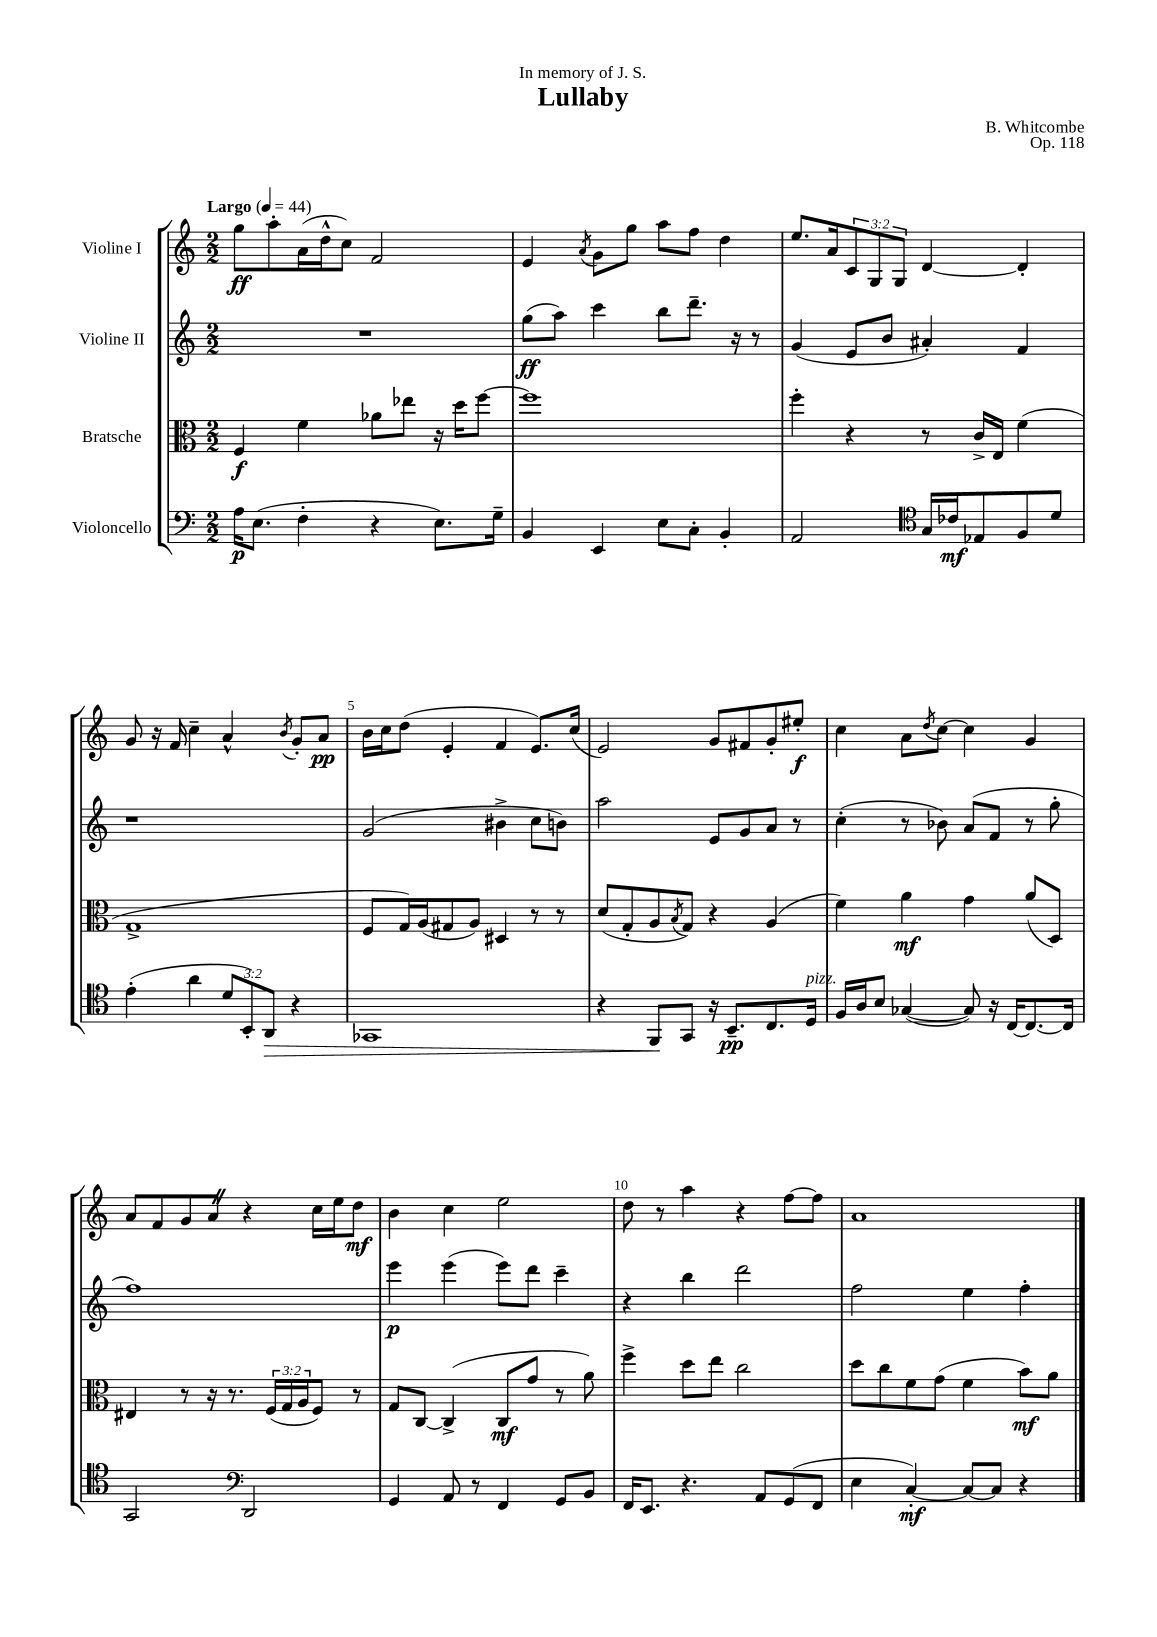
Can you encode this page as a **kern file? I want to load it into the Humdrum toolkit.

**kern	**dynam	**kern	**dynam	**kern	**dynam	**kern	**dynam
*part4	*part4	*part3	*part3	*part2	*part2	*part1	*part1
*staff4	*staff4	*staff3	*staff3	*staff2	*staff2	*staff1	*staff1
*I"Violoncello	*	*I"Bratsche	*	*I"Violine II	*	*I"Violine I	*
*clefF4	*	*clefC3	*	*clefG2	*	*clefG2	*
*k[]	*	*k[]	*	*k[]	*	*k[]	*
*M2/2	*	*M2/2	*	*M2/2	*	*M2/2	*
*MM44	*	*MM44	*	*MM44	*	*MM44	*
=1	=1	=1	=1	=1	=1	=1	=1
!	!	!	!	!	!	!LO:TX:a:B:t=Largo	!
16A\KL	p	4F/	f	1r	.	8gg\L	ff
(8.E\J	.	.	.	.	.	.	.
.	.	.	.	.	.	8aa'\	.
4F'\	.	4f\	.	.	.	(16a\L	.
.	.	.	.	.	.	16dd^^\J	.
.	.	.	.	.	.	8cc\J)	.
4r	.	8a-X\L	.	.	.	2f/	.
.	.	8ee-X\J	.	.	.	.	.
8.E\L)	.	16r	.	.	.	.	.
.	.	16dd\KL	.	.	.	.	.
.	.	[8ff\J	.	.	.	.	.
16G~\Jk	.	.	.	.	.	.	.
=2	=2	=2	=2	=2	=2	=2	=2
4BB/	.	1ff]	.	(8gg\L	ff	4e/	.
.	.	.	.	8aa\J)	.	.	.
.	.	.	.	.	.	8qa/	.
4EE/	.	.	.	4ccc\	.	8g\L	.
.	.	.	.	.	.	8gg\J	.
8E\L	.	.	.	8bb\L	.	8aa\L	.
8C'\J	.	.	.	8.ddd~\J	.	8ff\J	.
4BB'/	.	.	.	.	.	4dd\	.
.	.	.	.	16r	.	.	.
.	.	.	.	8r	.	.	.
=3	=3	=3	=3	=3	=3	=3	=3
2AA/	.	4ff'\	.	(4g/	.	8.ee/L	.
.	.	.	.	.	.	16a/k	.
.	.	4r	.	8e/L	.	12c/	.
.	.	.	.	.	.	12G/	.
.	.	.	.	8b/J	.	.	.
.	.	.	.	.	.	12G/J	.
*clefC4	*	*	*	*	*	*	*
16G/LL	.	8r	.	4a#X'/)	.	[4d/	.
16c-X/J	mf	.	.	.	.	.	.
8E-X/	.	16c^/LL	.	.	.	.	.
.	.	16E/JJ	.	.	.	.	.
8F/	.	(4f\	.	4f/	.	4d'/]	.
8d/J	.	.	.	.	.	.	.
!!LO:LB:g=z
=4	=4	=4	=4	=4	=4	=4	=4
(4e'\	.	1G^	.	1r	.	8g/	.
.	.	.	.	.	.	16r	.
.	.	.	.	.	.	16f/	.
4a\	.	.	.	.	.	4cc~\	.
12d/L	.	.	.	.	.	4a^^/	.
12BB'/)	.	.	.	.	.	.	.
!	!LO:HP:b	!	!	!	!	!	!
12AA/J	>	.	.	.	.	.	.
.	.	.	.	.	.	8qb/	.
4r	.	.	.	.	.	8g'/L	.
.	.	.	.	.	.	8a/J	pp
=5	=5	=5	=5	=5	=5	=5	=5
1GG-X	.	8F/L	.	(2g/	.	16b\LL	.
.	.	.	.	.	.	16cc\J	.
.	.	16G/L)	.	.	.	(8dd\J	.
.	.	(16A/J	.	.	.	.	.
.	.	8G#X/	.	.	.	4e'/	.
.	.	8A/J)	.	.	.	.	.
.	.	4D#X/	.	4b#X^\	.	4f/	.
.	.	8r	.	8cc\L	.	8.e/L)	.
.	.	8r	.	8bn\J)	.	.	.
.	.	.	.	.	.	(16cc/Jk	.
=6	=6	=6	=6	=6	=6	=6	=6
4r	.	(8d/L	.	2aa\	.	2e/)	.
.	.	8G'/	.	.	.	.	.
8FF/L	.	8A/	.	.	.	.	.
.	.	8qB/	.	.	.	.	.
8GG/J	]	8G/J)	.	.	.	.	.
16r	.	4r	.	8e/L	.	8g/L	.
8.BB~/L	pp	.	.	.	.	.	.
.	.	.	.	8g/	.	8f#X/	.
8.C/	.	(4A/	.	8a/J	.	8g'/	.
.	.	.	.	8r	.	8ee#X'/J	f
!LO:TX:a:i:t=pizz.	!	!	!	!	!	!	!
16D/Jk	.	.	.	.	.	.	.
=7	=7	=7	=7	=7	=7	=7	=7
16F/LL	.	4f\)	.	(4cc'\	.	4cc\	.
16A/J	.	.	.	.	.	.	.
8B/J	.	.	.	.	.	.	.
([4G-X/	.	4a\	mf	8r	.	8a\L	.
.	.	.	.	.	.	8qdd/	.
.	.	.	.	8b-X\)	.	[8cc\J	.
8G-/])	.	4g\	.	(8a/L	.	4cc\]	.
16r	.	.	.	8f/J	.	.	.
[16C/KL	.	.	.	.	.	.	.
8.C/_	.	(8a/L	.	8r	.	4g/	.
.	.	8D/J)	.	8gg'\	.	.	.
16C/Jk]	.	.	.	.	.	.	.
!!LO:LB:g=z
=8	=8	=8	=8	=8	=8	=8	=8
2GG/	.	4E#X/	.	1ff)	.	8a/L	.
.	.	.	.	.	.	8f/	.
.	.	8r	.	.	.	8g/	.
.	.	16r	.	.	.	8aZ/J	.
.	.	8.r	.	.	.	.	.
*clefF4	*	*	*	*	*	*	*
2DD/	.	.	.	.	.	4r	.
.	.	(24F/LL	.	.	.	.	.
.	.	24G/	.	.	.	.	.
.	.	24A/J	.	.	.	.	.
.	.	8F/J)	.	.	.	16cc\LL	.
.	.	.	.	.	.	16ee\J	.
.	.	8r	.	.	.	8dd\J	mf
=9	=9	=9	=9	=9	=9	=9	=9
4GG/	.	8G/L	.	4eee\	p	4b\	.
.	.	[8C/J	.	.	.	.	.
8AA/	.	(4C^/]	.	(4eee\	.	4cc\	.
8r	.	.	.	.	.	.	.
4FF/	.	8C/L	mf	8eee\L)	.	2ee\	.
.	.	8g/J	.	8ddd\J	.	.	.
8GG/L	.	8r	.	4ccc~\	.	.	.
8BB/J	.	8a\)	.	.	.	.	.
=10	=10	=10	=10	=10	=10	=10	=10
16FF/KL	.	4ff^\	.	4r	.	8dd\	.
8.EE/J	.	.	.	.	.	.	.
.	.	.	.	.	.	8r	.
4.r	.	8dd\L	.	4bb\	.	4aa\	.
.	.	8ee\J	.	.	.	.	.
.	.	2cc\	.	2ddd\	.	4r	.
8AA/L	.	.	.	.	.	.	.
(8GG/	.	.	.	.	.	[8ff\L	.
8FF/J	.	.	.	.	.	8ff\J]	.
=11	=11	=11	=11	=11	=11	=11	=11
4E\	.	8dd\L	.	2ff\	.	1a	.
.	.	8cc\	.	.	.	.	.
[4C'/)	mf	8f\	.	.	.	.	.
.	.	(8g\J	.	.	.	.	.
8C/L_	.	4f\	.	4ee\	.	.	.
8C/J]	.	.	.	.	.	.	.
4r	.	8b\L)	mf	4ff'\	.	.	.
.	.	8a\J	.	.	.	.	.
==	==	==	==	==	==	==	==
*-	*-	*-	*-	*-	*-	*-	*-
